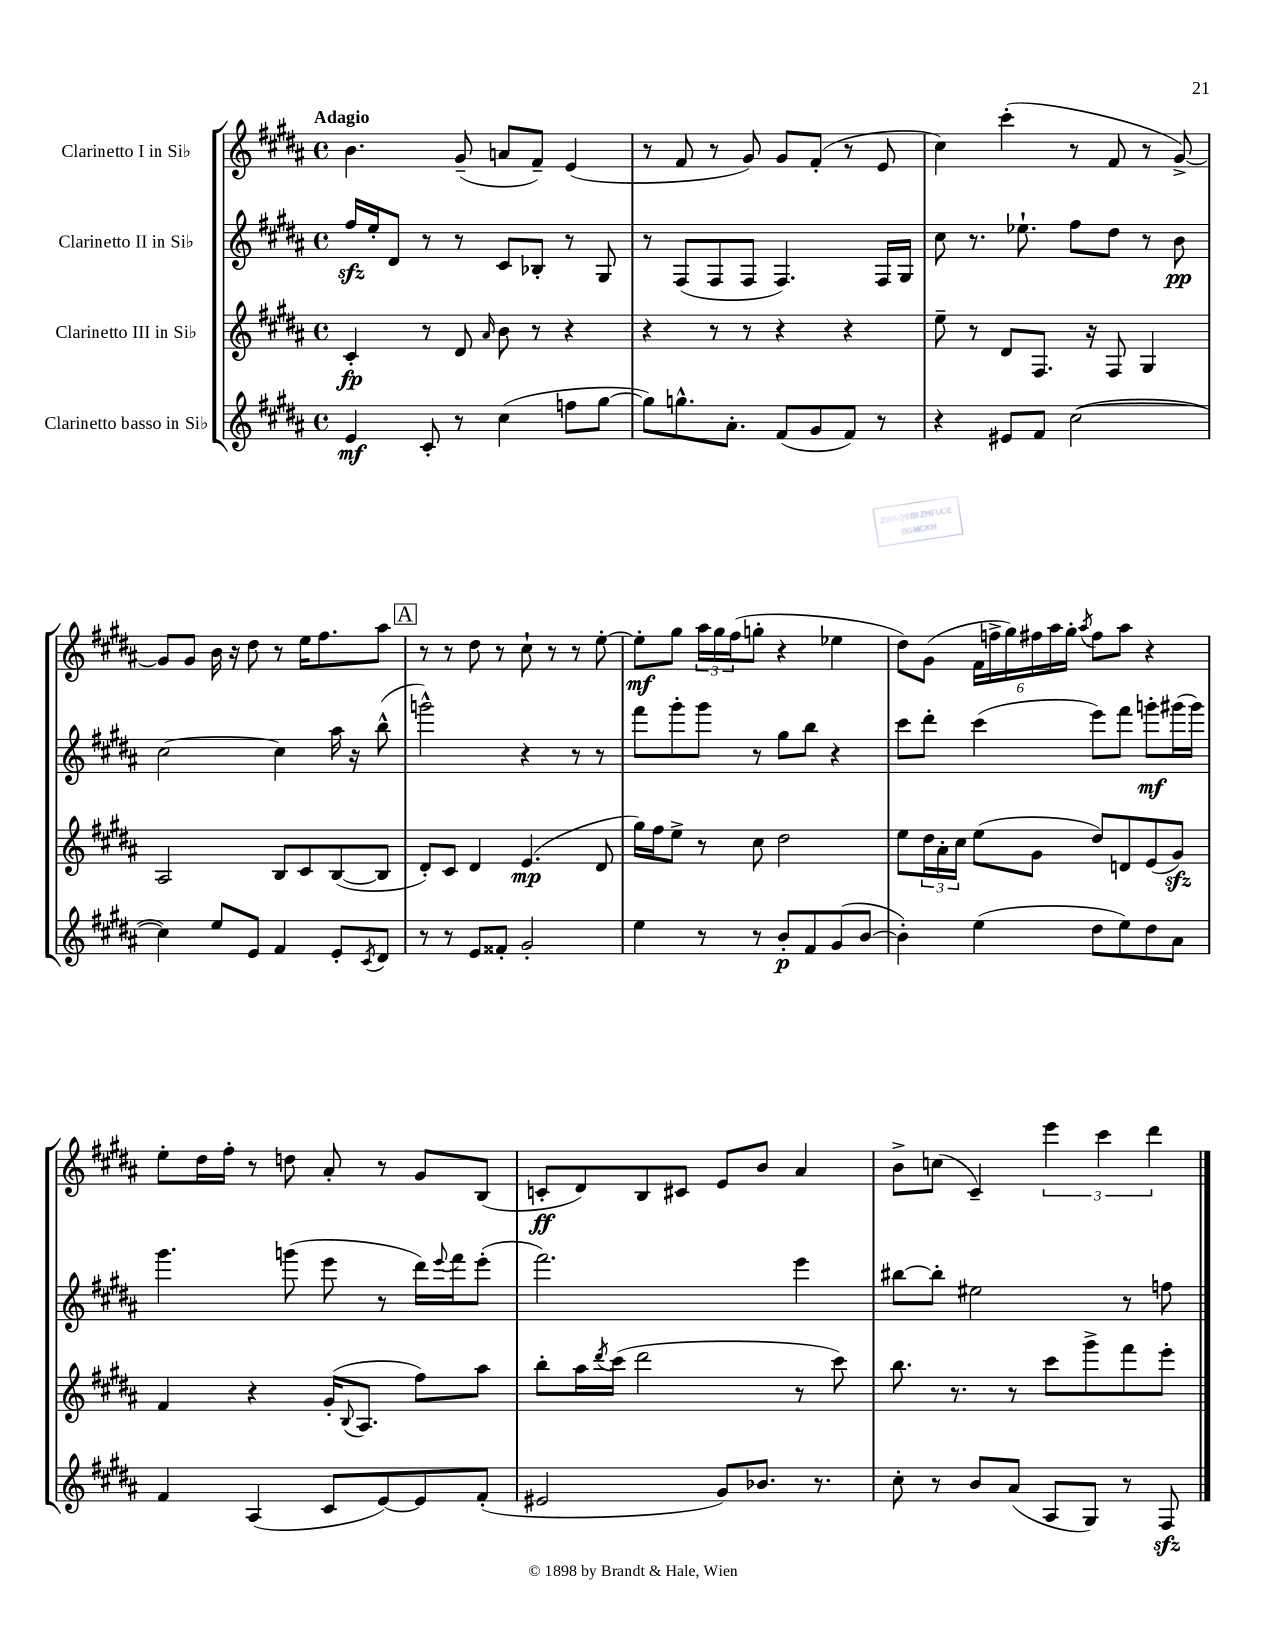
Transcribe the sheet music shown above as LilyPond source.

<<
\new StaffGroup <<
\new Staff = "s0" \with { instrumentName = "Clarinetto I in Sib" } {
    \clef treble \key b \major \defaultTimeSignature \time 4/4 \tempo "Adagio"
    b'4. gis'8--( a'8 fis'8--) e'4( |
    r8 fis'8 r8 gis'8) gis'8 fis'8-.( r8 e'8 |
    cis''4) cis'''4-.( r8 fis'8 r8 gis'8~->) |
    gis'8 gis'8 b'16 r16 dis''8 r8 e''16 fis''8. ais''8 |
    \mark \markup { \box "A" } r8 r8 dis''8 r8 cis''8-! r8 r8 e''8~-. |
    e''8-.\mf gis''8 \tuplet 3/2 { ais''16 gis''16 fis''16( } g''8-. r4 ees''4 |
    dis''8) gis'8( \tuplet 6/4 { fis'16 f''16-> gis''16) fis''16 ais''16 gis''16-. } \acciaccatura { ais''8 } fis''8 ais''8 r4 |
    e''8-. dis''16 fis''16-. r8 d''8 ais'8-. r8 gis'8 b8( |
    c'8-.\ff dis'8) b8 cis'8 e'8 b'8 ais'4 |
    b'8-> c''8( cis'4--) \tuplet 3/2 { e'''4 cis'''4 dis'''4 } \bar "|." |
}
\new Staff = "s1" \with { instrumentName = "Clarinetto II in Sib" } {
    \clef treble \key b \major \defaultTimeSignature \time 4/4
    fis''16\sfz e''16-. dis'8 r8 r8 cis'8 bes8-. r8 gis8 |
    r8 fis8( fis8 fis8 fis4.) fis16 gis16 |
    cis''8 r8. ees''8.-! fis''8 dis''8 r8 b'8\pp |
    cis''2~ cis''4 ais''16 r16 b''8-^( |
    \mark \markup { \box "A" } g'''2-^) r4 r8 r8 |
    fis'''8 gis'''8-. gis'''8 r8 gis''8 b''8 r4 |
    cis'''8 dis'''8-. cis'''4( e'''8) fis'''8 g'''8-.\mf gis'''16( gis'''16) |
    gis'''4. g'''8( e'''8 r8 dis'''16) \appoggiatura { e'''8 } fis'''16 e'''8-.( |
    fis'''2.) e'''4 |
    bis''8~ bis''8-. eis''2 r8 f''8 \bar "|." |
}
\new Staff = "s2" \with { instrumentName = "Clarinetto III in Sib" } {
    \clef treble \key b \major \defaultTimeSignature \time 4/4
    cis'4-.\fp r8 dis'8 \grace { ais'16 } b'8 r8 r4 |
    r4 r8 r8 r4 r4 |
    e''8-- r8 dis'8 fis8. r16 fis8 gis4 |
    ais2 b8 cis'8 b8~( b8 |
    \mark \markup { \box "A" } dis'8-.) cis'8 dis'4 e'4.\mp( dis'8 |
    gis''16) fis''16 e''8-> r8 cis''8 dis''2 |
    e''8 \tuplet 3/2 { dis''16 ais'16-. cis''16 } e''8( gis'8 dis''8) d'8 e'8( gis'8\sfz) |
    fis'4 r4 gis'16-.( \appoggiatura { b8 } ais8. fis''8) ais''8 |
    b''8-. ais''16 \acciaccatura { dis'''8 } cis'''16( dis'''2 r8 cis'''8) |
    b''8. r8. r8 cis'''8 gis'''8-> fis'''8 e'''8-. \bar "|." |
}
\new Staff = "s3" \with { instrumentName = "Clarinetto basso in Sib" } {
    \clef treble \key b \major \defaultTimeSignature \time 4/4
    e'4\mf cis'8-. r8 cis''4( f''8 gis''8~ |
    gis''8) g''8.-^ ais'8.-. fis'8( gis'8 fis'8) r8 |
    r4 eis'8 fis'8 cis''2~( |
    cis''4) e''8 e'8 fis'4 e'8-. \acciaccatura { cis'8 } dis'8 |
    \mark \markup { \box "A" } r8 r8 e'8 fisis'8-. gis'2-. |
    e''4 r8 r8 b'8-.\p fis'8 gis'8( b'8~ |
    b'4-.) e''4( dis''8 e''8) dis''8 ais'8 |
    fis'4 ais4( cis'8 e'8~) e'8 fis'8-.( |
    eis'2 gis'8) bes'8. r8. |
    cis''8-. r8 b'8 ais'8( ais8 gis8) r8 fis8\sfz \bar "|." |
}
>>
>>
\layout { \context { \Score \remove "Bar_number_engraver" } }
